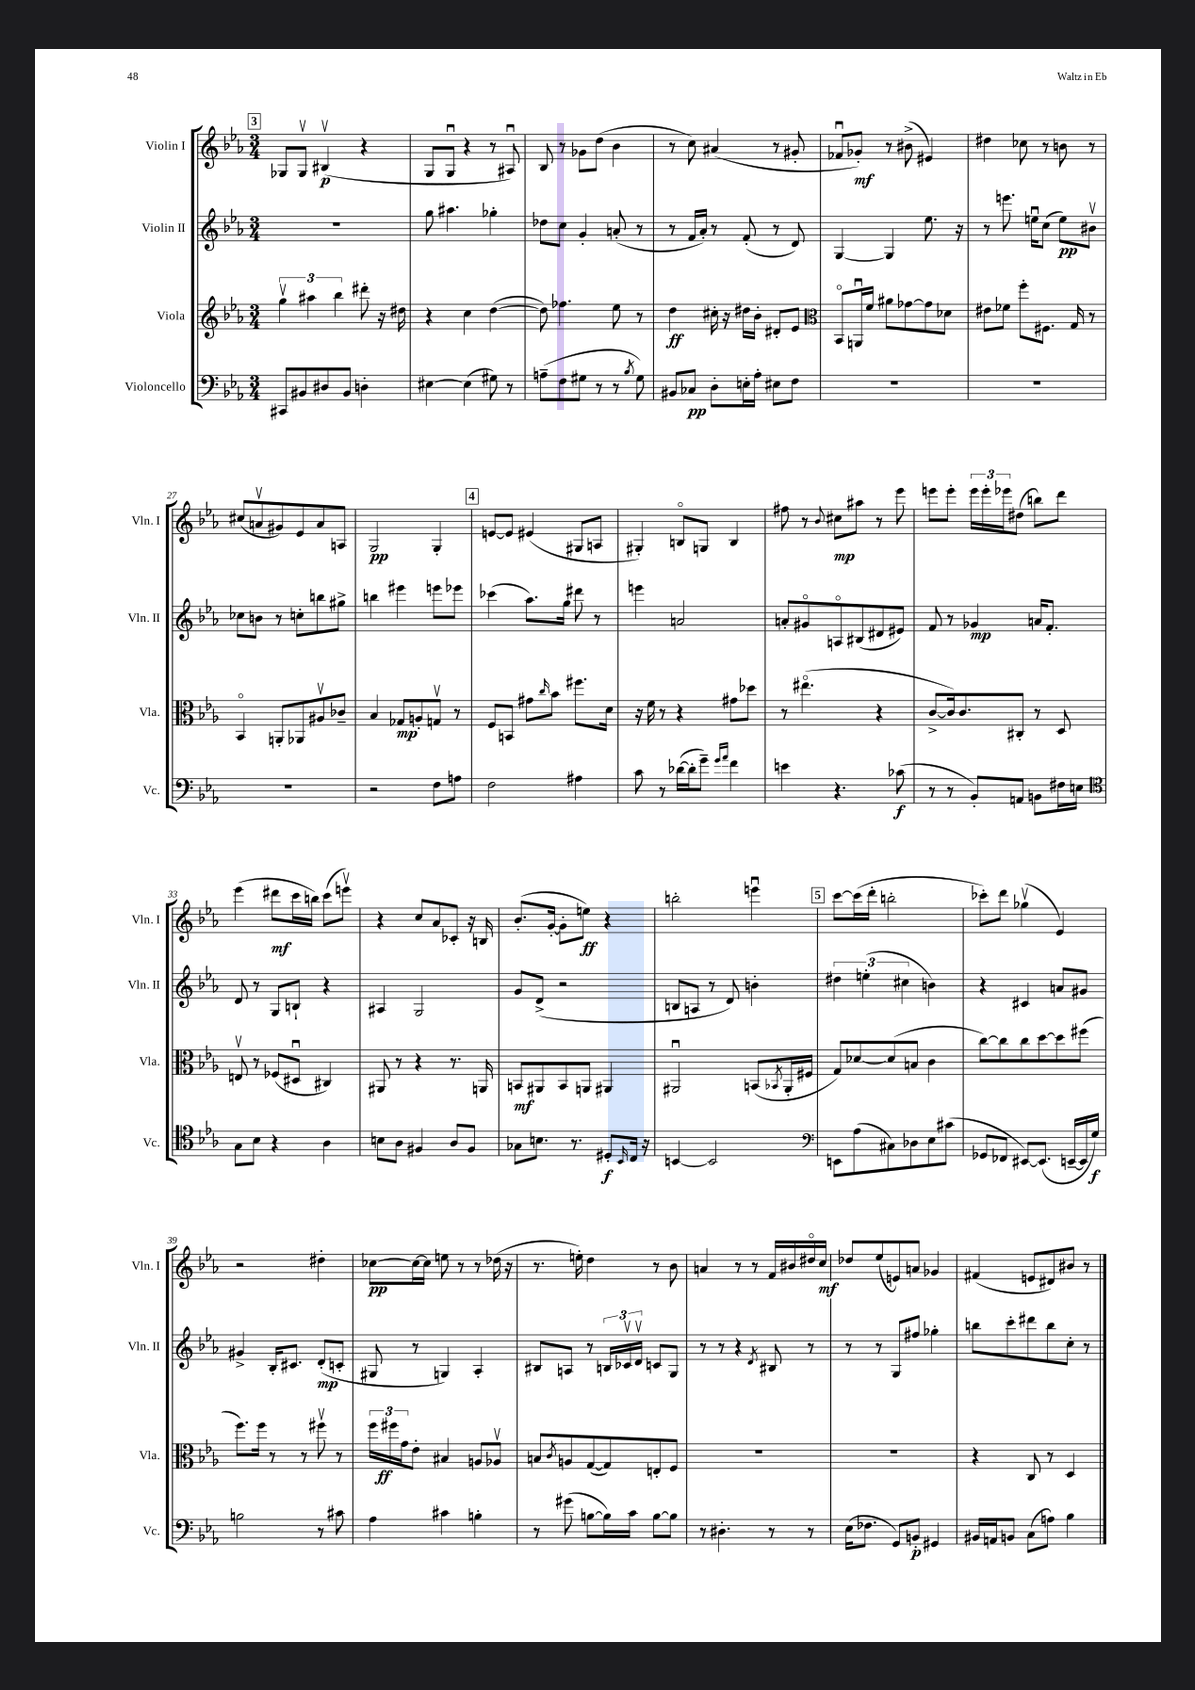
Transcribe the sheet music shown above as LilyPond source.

<<
\new StaffGroup <<
\new Staff = "s0" \with { instrumentName = "Violin I" shortInstrumentName = "Vln. I" } {
    \clef treble \key ees \major \numericTimeSignature \time 3/4
    \mark \markup { \box "3" } ges8 ges8\upbow bis4\upbow\p( r4 |
    g8 g8\downbow r4 r8 ais8\downbow) |
    bes8 r8 ges'8 d''8( bes'4 |
    r8 c''8) ais'4( r8 gis'8-. |
    fes'8\downbow ges'8-.\mf) r8 bis'8->( eis'4) |
    dis''4 ces''8 r8 b'8 r8 |
    cis''8( a'8\upbow gis'8) ees'8 a'8 a8 |
    g2\pp g4-. |
    \mark \markup { \box "4" } e'8~ e'8 eis'4( gis8 a8 |
    gis4-.) b8\flageolet g8 b4 |
    fis''8 r8 \appoggiatura { bes'8 } cis''8\mp ais''8 r8 ees'''8 |
    e'''8 e'''8-. \tuplet 3/2 { e'''16 e'''16-. ees'''16 } dis''8( b''8) d'''8 |
    ees'''4( dis'''8\mf c'''16 b''16) c'''8( e'''8\upbow) |
    r4 c''8 aes'8 ces'8-. r16 b16 |
    bes'8.-.( g'16~-. g'8-. e''8\ff) r4 |
    b''2-. e'''4\downbow |
    \mark \markup { \box "5" } c'''8~ c'''16( d'''16-. b''2-. |
    ces'''8-.) d'''8 ges''4\upbow( ees'4) |
    r2 dis''4-. |
    ces''8~\pp ces''16~ ces''16 e''8 r8 r8 des''16( r16 |
    r8. e''16-.) d''4 r8 bes'8 |
    a'4 r8 r8 f'16 bis'16 dis''16\flageolet c''16\mf |
    des''8 ees''8( e'8) a'8 ges'4 |
    fis'4( e'8 dis'8) bis'8 r8 \bar "|." |
}
\new Staff = "s1" \with { instrumentName = "Violin II" shortInstrumentName = "Vln. II" } {
    \clef treble \key ees \major \numericTimeSignature \time 3/4
    \mark \markup { \box "3" } R2. |
    g''8 ais''4. ges''4-. |
    des''8 c''8 g'4-. a'8-.( r8 |
    r8 f'16 aes'16-.) r8 f'8-.( r8 d'8) |
    g4~ g4 ees''8. r16 |
    r8 e'''8. e''16\downbow c''8( e''8\pp) bis'8\upbow |
    ces''8 b'8 r8 c''8-. b''8 gis''8-> |
    b''4 eis'''4 e'''8 ees'''8 |
    \mark \markup { \box "4" } ces'''4( aes''8.) g''16 dis'''8 r8 |
    e'''4 a'2 |
    a'8-. gis'8\flageolet a8\flageolet bis8( dis'8 eis'8) |
    f'8 r8 ges'4\mp a'16 f'8.-. |
    d'8 r8 g8 b8-! r4 |
    ais4 g2 |
    g'8 d'8->( r2 |
    b8 a8 r8 d'8) b'4-. |
    \mark \markup { \box "5" } \tuplet 3/2 { dis''4 e''4-.( cis''4 } b'4) |
    r4 cis'4 a'8 gis'8 |
    gis'4-> bes16-. cis'8. d'8-.\mp( c'8-. |
    gis8 r8 g4) aes4-. |
    bis8 a8 r8 \tuplet 3/2 { b16 ces'16\upbow d'16\upbow } c'8 g8 |
    r8 r8 r4 \acciaccatura { d'8 } bis8 r8 |
    r8 r8 g8 fis''8 ges''4-. |
    b''8 c'''8-. dis'''8 b''8 c''8-. r8 \bar "|." |
}
\new Staff = "s2" \with { instrumentName = "Viola" shortInstrumentName = "Vla." } {
    \clef treble \key ees \major \numericTimeSignature \time 3/4
    \mark \markup { \box "3" } \tuplet 3/2 { g''4\upbow ais''4 bes''4 } dis'''8-. r16 dis''16 |
    r4 c''4 d''4~( |
    d''8) fes''4. ees''8 r8 |
    d''4\ff cis''16-. r16 dis''16 bes'16-. dis'8-. ees'8 |
    \clef alto bes,8\flageolet a,16\downbow f'16 ais'8 ges'8~ ges'8 des'8 |
    eis'8 fes'8 f''8-. fis8. g16 r8 |
    bes,4\flageolet a,8-. aes,8 ais8\upbow ces'8-- |
    bes4 ges8\mp a8-. g8\upbow r8 |
    \mark \markup { \box "4" } f8 b,8 gis'8 \grace { c''16 } bes'8 fis''8. d'16 |
    r16 f'16 r8 r4 gis'8 des''8 |
    r8 eis''4.\flageolet( r4 |
    c'8~-> c'16) c'8. cis8-. r8 d8 |
    e8\upbow r8 fes8( dis8\downbow cis4) |
    ais,8 r8 r4 r8. a,16 |
    b,8\mf ais,8 b,8 a,8 ais,4 |
    ais,2\downbow b,8( \acciaccatura { bes,8 } ais,16-. fis16 |
    \mark \markup { \box "5" } g8) des'8~ des'8( b8 c'4 |
    c''8~) c''8 c''8 d''8~ d''8 fis''8( |
    f''8.) f''16 r8 r8 fis''8\upbow r8 |
    \tuplet 3/2 { f''16 fis''16\ff g'16 } ees'8-. bis4 a8 aes8\upbow |
    b8 \acciaccatura { c'8 } a8 g8~( g8) e8-. f8 |
    R2. |
    R2. |
    r4 c8 r8 d4 \bar "|." |
}
\new Staff = "s3" \with { instrumentName = "Violoncello" shortInstrumentName = "Vc." } {
    \clef bass \key ees \major \numericTimeSignature \time 3/4
    \mark \markup { \box "3" } cis,8 bis,8 dis8 bis,8 d4-. |
    eis4~ eis4( gis8) r8 |
    a8--( f8 gis8 r8 r8 \acciaccatura { bes8 } gis8) |
    bis,8 ces8\pp d8-. e16-. aes16-. eis8 f8 |
    R2. |
    R2. |
    R2. |
    r2 f8 a8 |
    \mark \markup { \box "4" } f2 ais4 |
    c'8 r8 des'16~( des'16-. g'8--) \grace { g'16 aes'16 } f'4 |
    e'4 r4. ces'8\f( |
    r8 r8 bes,8-.) a,8 b,8 fis16 e16 |
    \clef tenor g8 bes8 r4 aes4 |
    b8 aes8 fis4 aes8 fis8 |
    ges8 b8. r8. dis8-.\f \grace { bes,16 } c16 r16 |
    b,4~ b,2 |
    \mark \markup { \box "5" } \clef bass e,8 aes8( cis8) des8 ees8 cis'8( |
    ges,8 fes,8 eis,8~) eis,8.( e,16~-- e,16 g16\f) |
    b2 r8 cis'8 |
    aes4 cis'4 b4-. |
    r8 gis'8( b8~ b16) c'16 b8~ b8 |
    r8 dis4.-. r8 r8 |
    ees16( fes8. g,8) b,8-.\p gis,4 |
    bis,16 a,16 b,8 c8( a8) bes4 \bar "|." |
}
>>
>>
\layout { \context { \Score currentBarNumber = #21 } }
